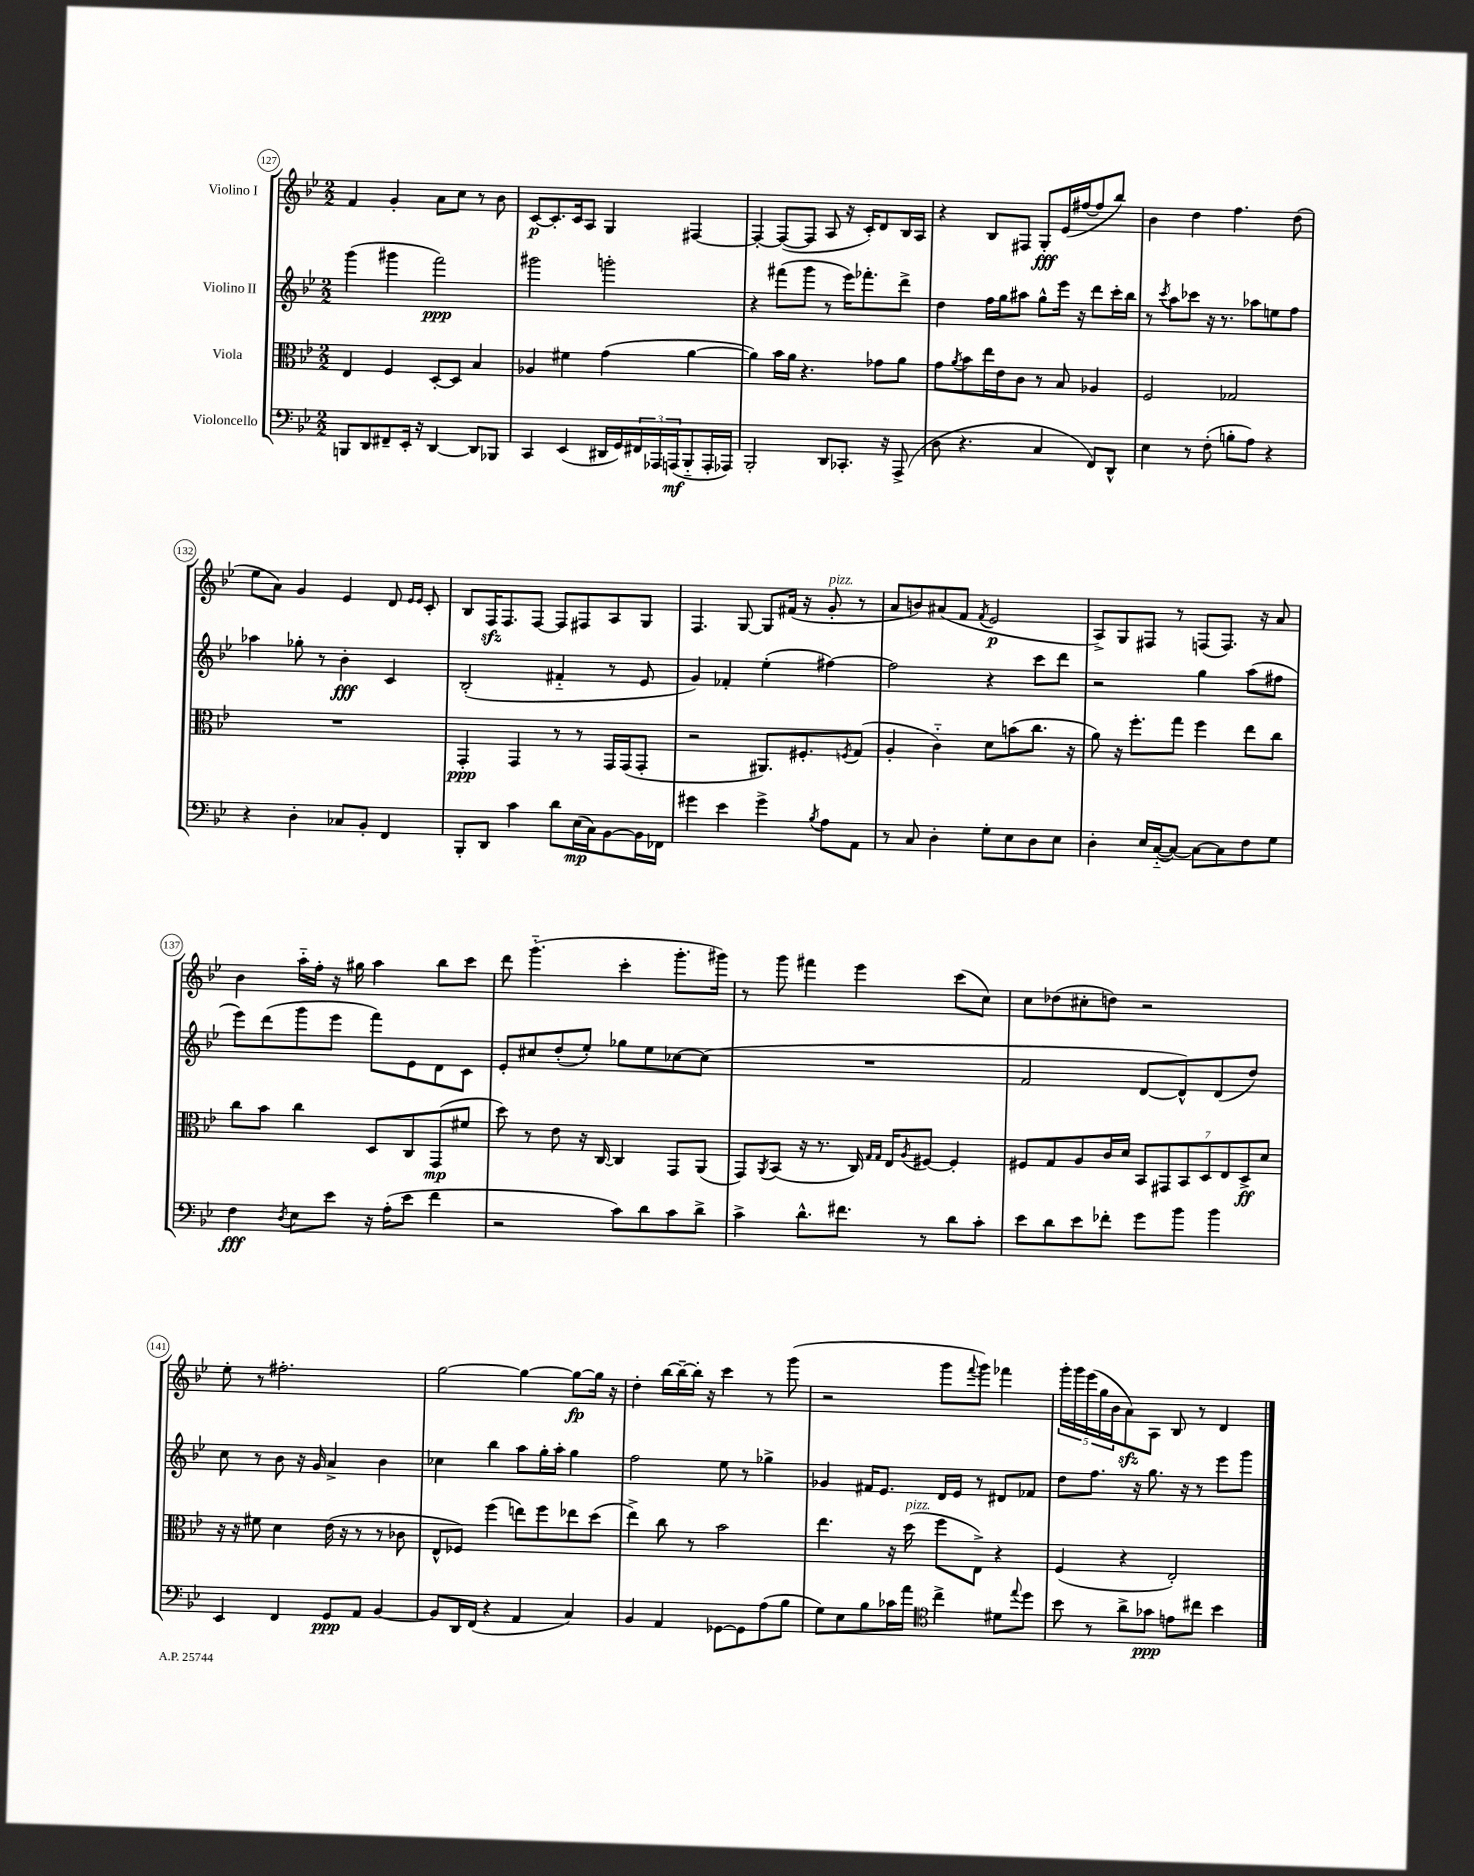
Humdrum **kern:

**kern	**kern	**kern	**kern
*staff4	*staff3	*staff2	*staff1
*clefF4	*clefC3	*clefG2	*clefG2
*k[b-e-]	*k[b-e-]	*k[b-e-]	*k[b-e-]
*M2/2	*M2/2	*M2/2	*M2/2
8BBB	4E-	(4ggg	4f
8DD	.	.	.
8FF#~	4F	4ggg#	4g'
16EE-'	.	.	.
16r	.	.	.
[4DD	[8D'	2fff)	8a
.	8D]	.	8cc
8DD]	4B-	.	8r
8BBB-	.	.	8b-
=	=	=	=
4CC	4A-	2ggg#	[8c
.	.	.	8.c']
(4EE-	4f#	.	.
.	.	.	16c
.	.	.	8A
16DD#	(4g	2ggg'	4G
16GG)	.	.	.
24FF#	.	.	.
24AAA-	.	.	.
(24AAA	.	.	.
8BBB-'~	[4a	.	[4F#
16AAA'	.	.	.
16AAA-)	.	.	.
=	=	=	=
2BBB-'	4a])	4r	4F#'_
.	16b-	(8fff#	(8F#_
.	16a	.	.
.	4.r	8ggg	8F#]
8DD	.	8r	8A
8.CC-'	.	16eee-)	16r
.	.	8.fff-'	16c')
.	8g-	.	8d
16r	.	.	.
(8AAA^	8a	8ddd^	16B-
.	.	.	16A
=	=	=	=
8D	8g	4dd	4r
.	8qa	.	.
4.r	8b-	.	.
.	16ee-	16ff	8B-
.	16e-	16gg	.
.	8c	8aa#	8F#
4C	8r	8gg^^	8G'
.	8B-	16eee-	(16e-
.	.	16r	[16ff#
8FF)	4A-	8ddd	8ff#]
8DD^^	.	16ccc'	8bb-)
.	.	16bb-	.
=	=	=	=
4E-	2F	8r	4b-
.	.	8qccc	.
.	.	8aa	.
8r	.	8ccc-	4dd
(8F'	.	16r	.
.	.	8.r	.
8B'	2G-	.	4.ff
8A)	.	8aa-	.
4r	.	8ee	.
.	.	8ff	(8dd
=	=	=	=
4r	1r	4aa-	8ee-
.	.	.	8a)
4D'	.	8gg-'	4g
.	.	8r	.
8C-	.	4b-'	4e-
8BB-'	.	.	.
4FF	.	4c	8d
.	.	.	16qqe-
.	.	.	16qqe-
.	.	.	8c'
=	=	=	=
8BBB-'	4GG'	(2B-'	8B-
8DD	.	.	16F
.	.	.	8.F
4c	4GG	.	.
.	.	.	[8F
8d	8r	4f#'~	8F]
(16E-	8r	.	8F#
16C)	.	.	.
[8BB-	16GG	8r	8A
.	(16GG	.	.
16BB-]	8GG'	8e-	8G
16FF-	.	.	.
=	=	=	=
4g#	2r	4g)	4.F
4e-	.	4f-'	.
.	.	.	[8G
4g#^	8.AA#)	(4ee-'	8G]
.	.	.	(16f#
.	8.F#'	.	16r
8qB-	.	.	.
8A	.	[4ff#)	8g'
.	8qF	.	.
8AA	(8G	.	8r
=	=	=	=
8r	4A'	2ff#]	8a
8C	.	.	8b)
4D'	4c'~)	.	(8a#
.	.	.	8f
.	.	.	8qf
8G'	8d	4r	2e-
8E-	(8b	.	.
8D	8.cc	8ccc	.
8E-	.	8ddd	.
.	16r	.	.
=	=	=	=
4D'	8a)	2r	8A^)
.	16r	.	8G
.	8.ff'	.	.
16E-	.	.	8F#
([16C'~	.	.	.
8C_)	8gg	.	8r
8C_	4ff	4gg	(8F
8C]	.	.	8.F)
8F	8ee-	(8aa	.
.	.	.	16r
8G	8cc	8ff#	8a
=	=	=	=
4F	8cc	8eee-)	4b-
.	8b-	(8ddd	.
8qD	.	.	.
8E-	4cc	8ggg	16aa'~
.	.	.	16ff'
8e-	.	8eee-	16r
.	.	.	16gg#
16r	8D	8fff)	4aa
(16A'	.	.	.
8e-	8C	8e-	.
4f	(8GG	8d	8bb-
.	8f#	8c	8ccc
=	=	=	=
2r	8dd)	8e-'	8ddd
.	8r	8cc#	(4.ggg'~
.	8e-	(8dd'	.
.	16r	8ee-')	.
.	[16C	.	.
8c)	4C]	8gg-	4ccc'
8d	.	8ee-	.
8c	8GG	[8cc-	8.ggg'
8d^	(8AA	(8cc-]	.
.	.	.	16ggg#)
=	=	=	=
4c^	8GG)	1r	8r
.	8qAA	.	.
.	(8BB-	.	8ggg
8.d^^	16r	.	4fff#
.	8.r	.	.
8.f#	.	.	.
.	16C)	.	4eee-
.	16qqG	.	.
.	16qqG	.	.
.	16E-	.	.
.	8qA	.	.
8r	[8F#	.	.
8d	4F#']	.	(8ccc
8c'	.	.	8cc)
=	=	=	=
8e-	8F#	2f	8cc
8d	8G	.	(8dd-
8e-	8A	.	8cc#'
8f-'	16c	.	8dd)
.	16d	.	.
8g	14BB-	[8d	2r
.	14GG#	.	.
8b-	.	8d^^])	.
.	14BB-	.	.
.	14D	.	.
4b-	.	(8d	.
.	14E-	.	.
.	14D^	.	.
.	.	8dd)	.
.	14d	.	.
=	=	=	=
4EE-	16r	8cc	8ee-'
.	16r	.	.
.	8f#	8r	8r
4FF	4d	8b-	2.ff#'
.	.	16r	.
.	.	16g	.
8GG	(16e-	4a^	.
.	16r	.	.
8AA	8r	.	.
[4BB-	8r	4b-	.
.	8c-	.	.
=	=	=	=
8BB-]	8E-^^	4cc-	[2gg
16DD	8F-)	.	.
(16FF	.	.	.
4r	(4ff	4bb-	.
4AA	8ee)	8aa	4gg_
.	8ff	16gg'	.
.	.	16aa'	.
4C)	8ee-	4gg	8gg_
.	(8dd	.	16gg]
.	.	.	16r
=	=	=	=
4BB-	4ee-^)	2ff	4dd'
4AA	8cc	.	[16bb-
.	.	.	16bb-~_
.	8r	.	16bb-']
.	.	.	16r
[8GG-	2b-	8ee-	4ccc
8GG-]	.	8r	.
(8A	.	4gg-^	8r
8B-	.	.	(8ggg
=	=	=	=
8G)	4.ee-	4g-	2r
8E-	.	.	.
8B-	.	16f#	.
.	.	8.e-	.
16c-	16r	.	.
16a	(16dd	.	.
*clefC4	*	*	*
4cc^	8ff	16d	8ggg
.	.	16e-	.
.	.	.	8qqfff
.	8E-^)	8r	8ggg)
8d#	4r	8d#	4fff-
8qqee-	.	.	.
8dd	.	8f-	.
=	=	=	=
8b-	(4F	8dd	20ggg'
.	.	.	20ggg
.	.	.	(20eee-
8r	.	8.ff	.
.	.	.	20gg
.	.	.	20b-
8a^	4r	.	8a)
.	.	16r	.
8g-	.	8.gg	8A
8e	2E-')	.	8B-
.	.	16r	.
8cc#	.	8r	8r
4b-	.	8eee-	4d
.	.	8ggg	.
==	==	==	==
*-	*-	*-	*-
